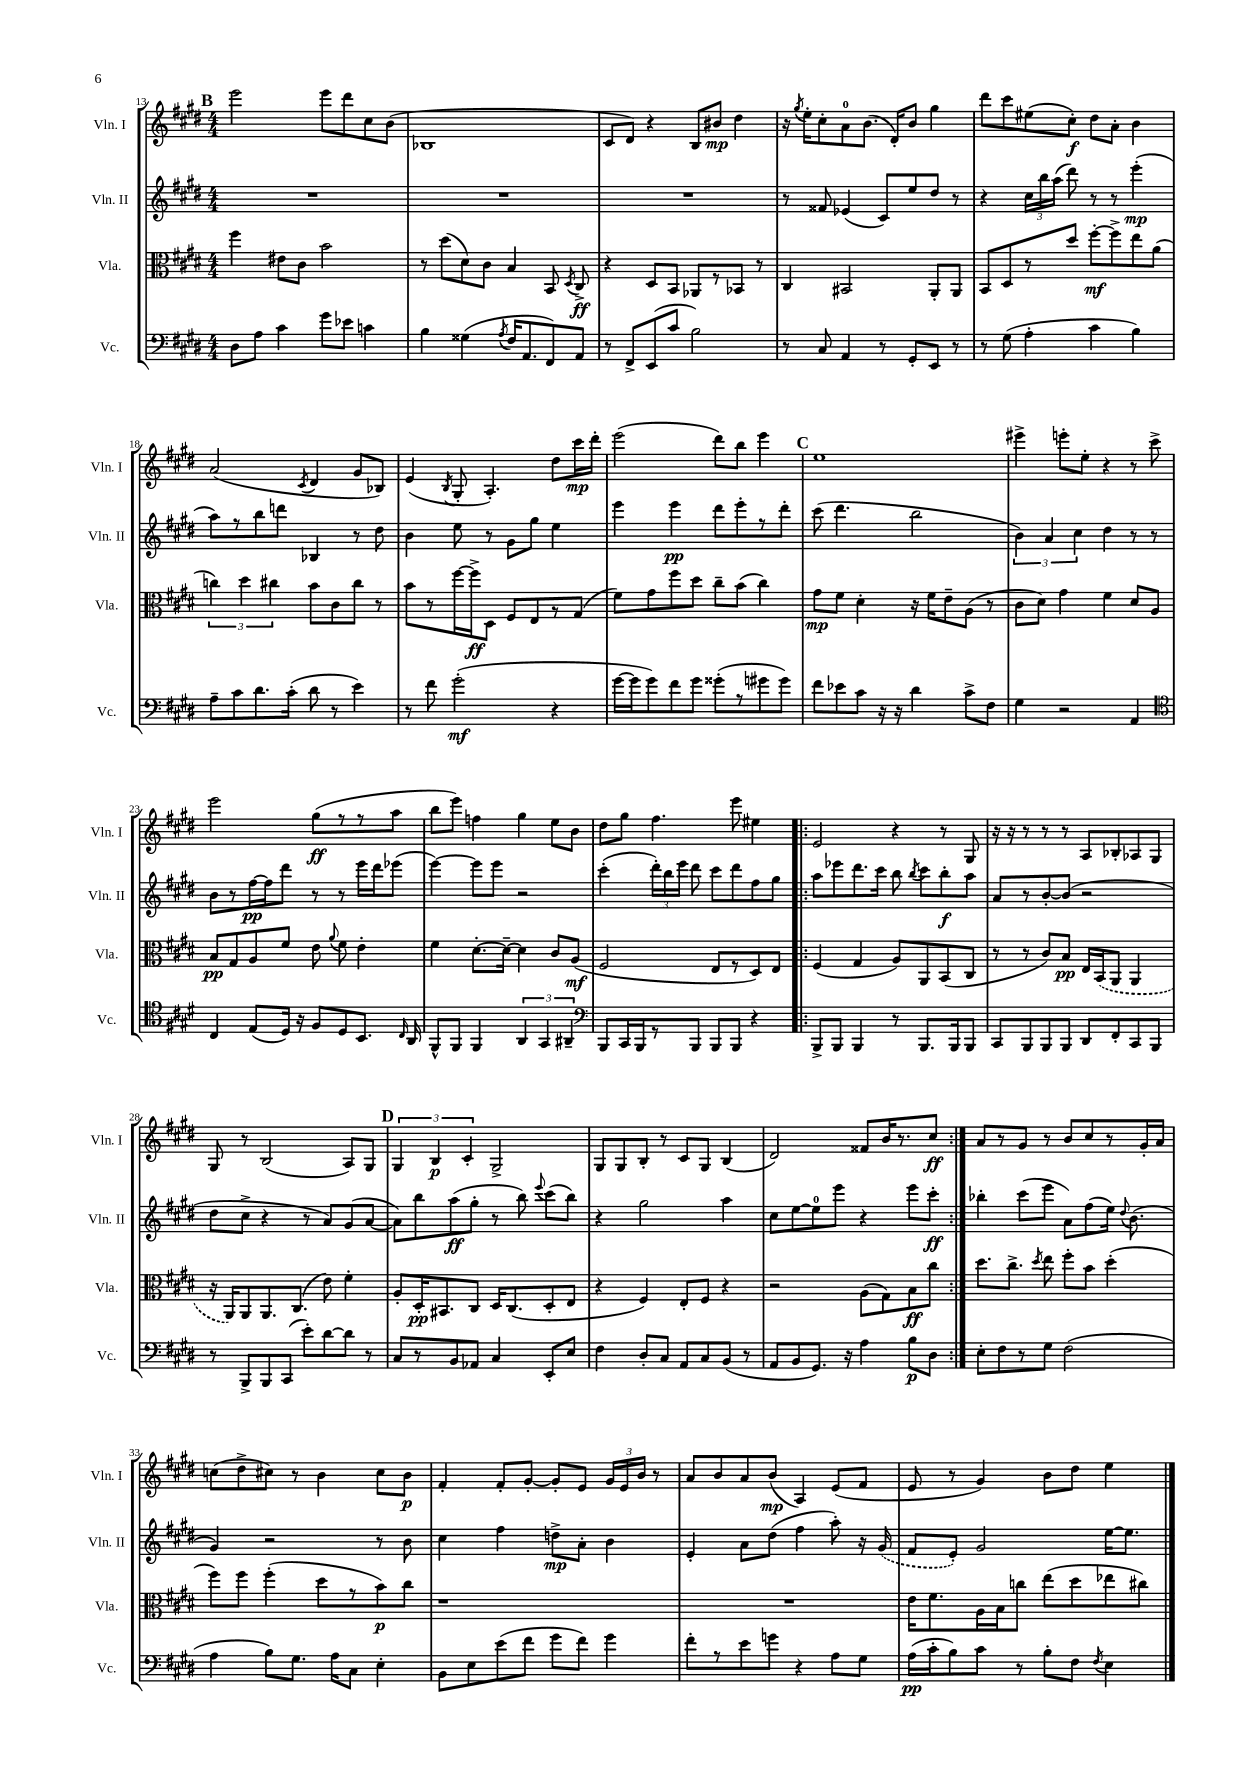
<<
\new StaffGroup <<
\new Staff = "s0" \with { instrumentName = "Vln. I" shortInstrumentName = "Vln. I" } {
    \clef treble \key e \major \numericTimeSignature \time 4/4
    \autoBeamOff \mark \markup { \bold "B" } e'''2 e'''8[ dis'''8 cis''8 b'8]( |
    bes1 |
    cis'8[ dis'8]) r4 b8[ bis'8]\mp dis''4 |
    r16 \acciaccatura { gis''8 } e''16[-. cis''8-. a'8-0 b'8.]( dis'16[-.) b'8] gis''4 |
    dis'''8[ cis'''8 eis''8( cis''8]-.\f) dis''8[ a'8]-. b'4 |
    a'2( \acciaccatura { cis'8 } dis'4 gis'8[ bes8]) |
    e'4( \acciaccatura { b8 } gis8-. a4.-.) dis''8[ cis'''16\mp dis'''16]-. |
    e'''2( dis'''8[) b''8] e'''4 |
    \mark \markup { \bold "C" } e''1 |
    eis'''4-> e'''8[-. e''8]-. r4 r8 cis'''8-> |
    e'''2 gis''8[\ff( r8 r8 a''8] |
    b''8[ e'''8]) f''4 gis''4 e''8[ b'8] |
    dis''8[ gis''8] fis''4. e'''8 eis''4 |
    \repeat volta 2 { e'2 r4 r8 gis8 |
    r16 r16 r8 r8 r8 a8[ bes8-. aes8 gis8] |
    gis8 r8 b2( a8[) gis8] |
    \mark \markup { \bold "D" } \tuplet 3/2 { gis4 b4\p cis'4-. } gis2-> |
    gis8[ gis8 b8]-. r8 cis'8[ gis8] b4( |
    dis'2) fisis'8[ b'16 r8. cis''8]\ff | }
    a'8[ r8 gis'8] r8 b'8[ cis''8 r8 gis'16-. a'16] |
    c''8[( dis''8-> cis''8]) r8 b'4 cis''8[ b'8]\p |
    fis'4-. fis'8[-. gis'8]~-. gis'8[-. e'8] \tuplet 3/2 { gis'16[ e'16 b'16] } r8 |
    a'8[ b'8 a'8 b'8]\mp( a4) e'8[( fis'8] |
    e'8 r8 gis'4) b'8[ dis''8] e''4 \bar "|." |
}
\new Staff = "s1" \with { instrumentName = "Vln. II" shortInstrumentName = "Vln. II" } {
    \clef treble \key e \major \numericTimeSignature \time 4/4
    \autoBeamOff \mark \markup { \bold "B" } R1 |
    R1 |
    R1 |
    r8 fisis'8 ees'4( cis'8[) e''8 dis''8] r8 |
    r4 \tuplet 3/2 { cis''16[ b''16 a''16]( } dis'''8) r8 r8 e'''4-.\mp( |
    a''8[) r8 b''8 d'''8] bes4 r8 dis''8 |
    b'4 e''8 r8 gis'8[ gis''8] e''4 |
    e'''4 e'''4\pp dis'''8[ e'''8-. r8 dis'''8]-. |
    \mark \markup { \bold "C" } cis'''8( dis'''4. b''2 |
    \tuplet 3/2 { b'4) a'4 cis''4 } dis''4 r8 r8 |
    b'8[ r8 fis''16~\pp fis''16 dis'''8] r8 r8 e'''16[ dis'''16 ees'''8]( |
    e'''4~) e'''8[ e'''8] r2 |
    cis'''4-.( \tuplet 3/2 { dis'''16[-.) b''16 e'''16] } dis'''8 cis'''8[ dis'''8 fis''8 gis''8] |
    \repeat volta 2 { a''8[ ees'''8 dis'''8. cis'''16] b''8 \acciaccatura { b''8 } cis'''8[ b''8-.\f a''8] |
    a'8[ r8 b'8~-. b'8]( r2 |
    dis''8[ cis''8]-> r4 r8 a'8[) gis'8( a'8]~ |
    \mark \markup { \bold "D" } a'8[) b''8 a''8\ff( gis''8]-. r8 b''8) \appoggiatura { e'''8 } cis'''8[( b''8]) |
    r4 gis''2 a''4 |
    cis''8[ e''8~ e''8-0 e'''8] r4 e'''8[ cis'''8]-.\ff | }
    bes''4-. cis'''8[( e'''8] a'8[) fis''8( e''16]) \appoggiatura { dis''8 } b'8.( |
    gis'4) r2 r8 b'8 |
    cis''4 fis''4 d''8[->\mp a'8]-. b'4 |
    e'4-. a'8[ dis''8]( fis''4 a''8-.) r16 \once \slurDashed gis'16( |
    fis'8[ e'8]-.) gis'2 e''16[~ e''8.] \bar "|." |
}
\new Staff = "s2" \with { instrumentName = "Vla." shortInstrumentName = "Vla." } {
    \clef alto \key e \major \numericTimeSignature \time 4/4
    \autoBeamOff \mark \markup { \bold "B" } fis''4 eis'8[ cis'8] b'2 |
    r8 dis''8[( dis'8) cis'8] b4 b,8 \acciaccatura { dis8 } cis8->\ff |
    r4 dis8[ b,8] aes,8[ r8 bes,8] r8 |
    cis4 bis,2 a,8[-. a,8] |
    b,8[ dis8 r8 dis''8] fis''8[~-.\mf fis''8-> e''8 a'8]( |
    \tuplet 3/2 { c''4) dis''4 cis''4 } b'8[ cis'8 cis''8] r8 |
    b'8[ r8 fis''16~ fis''16->\ff dis8] fis8[ e8 r8 gis8]( |
    fis'8[) gis'8 fis''8 dis''8] cis''8[-- b'8]( cis''4) |
    \mark \markup { \bold "C" } gis'8[\mp fis'8] dis'4-. r16 fis'16[ e'8-- a8]( r8 |
    cis'8[ dis'8]) gis'4 fis'4 dis'8[ a8] |
    b8[\pp gis8 a8 fis'8] e'8 \appoggiatura { a'8 } fis'8 e'4-. |
    fis'4 dis'8.[~-. dis'16]~-- dis'4 cis'8[ a8]\mf( |
    fis2 e8[ r8 dis8) e8] |
    \repeat volta 2 { fis4( gis4 a8[) a,8 b,8( cis8] |
    r8 r8 cis'8[) b8]\pp e16[ \once \slurDashed b,16( a,8] a,4 |
    r16 a,16[) a,8 a,8. cis8.]( e'8) fis'4-. |
    \mark \markup { \bold "D" } a8[-. dis16-.\pp bis,8. cis8] dis16[ cis8.( dis8-. e8] |
    r4 fis4) e8[-. fis8] r4 |
    r2 a8[( gis8) b8\ff cis''8] | }
    dis''8.[ cis''8.]-> \acciaccatura { dis''8 } e''8 fis''8[-. b'8] dis''4-.( |
    fis''8[) fis''8] fis''4-.( dis''8[ r8 b'8\p) cis''8] |
    r1 |
    R1 |
    e'16[ fis'8. a16 b16 c''8] e''8[( dis''8 ees''8 cis''8]) \bar "|." |
}
\new Staff = "s3" \with { instrumentName = "Vc." shortInstrumentName = "Vc." } {
    \clef bass \key e \major \numericTimeSignature \time 4/4
    \autoBeamOff \mark \markup { \bold "B" } dis8[ a8] cis'4 gis'8[ ees'8] c'4 |
    b4 gisis4( \acciaccatura { a8 } fis16[ a,8. fis,8) a,8] |
    r8 fis,8[-> e,8( cis'8] b2) |
    r8 cis8 a,4 r8 gis,8[-. e,8] r8 |
    r8 gis8( a4-. cis'4 b4) |
    a8[-- cis'8 dis'8. cis'16]-.( dis'8 r8 e'4) |
    r8 fis'8 gis'2-.\mf( r4 |
    gis'16[~ gis'16 gis'8) fis'8 gis'8] gisis'8[-.( r8 gis'8 gis'8]) |
    \mark \markup { \bold "C" } fis'8[ ees'8 cis'8] r16 r16 dis'4 cis'8[-> fis8] |
    gis4 r2 a,4 |
    \clef tenor cis4 e8[( dis16]) r16 fis8[ dis8 b,8.] \grace { cis16 } a,16 |
    fis,8[-^ fis,8] fis,4 \tuplet 3/2 { a,4 gis,4 ais,4-- } |
    \clef bass b,,8[ cis,16 b,,16 r8 b,,8] b,,8[ b,,8] r4 |
    \repeat volta 2 { b,,8[-> b,,8] b,,4 r8 b,,8.[ b,,16 b,,8] |
    cis,8[ b,,8 b,,8 b,,8] dis,8[ fis,8-. cis,8 b,,8] |
    r8 b,,8[-> b,,8 cis,8]( e'8[-.) dis'8~ dis'8] r8 |
    \mark \markup { \bold "D" } cis8[ r8 b,8 aes,8] cis4 e,8[-. e8] |
    fis4 dis8[-. cis8] a,8[ cis8 b,8]( r8 |
    a,8[ b,8 gis,8.]) r16 a4 b8[\p dis8] | }
    e8[-. fis8 r8 gis8] fis2( |
    a4 b8[) gis8.] a16[ cis8] e4-. |
    b,8[ e8 e'8( fis'8] gis'8[ fis'8]) gis'4 |
    fis'8[-. r8 e'8 g'8] r4 a8[ gis8] |
    a16[\pp( cis'16-. b8) cis'8] r8 b8[-. fis8] \acciaccatura { fis8 } e4 \bar "|." |
}
>>
>>
\layout { \context { \Score currentBarNumber = #13 } }
